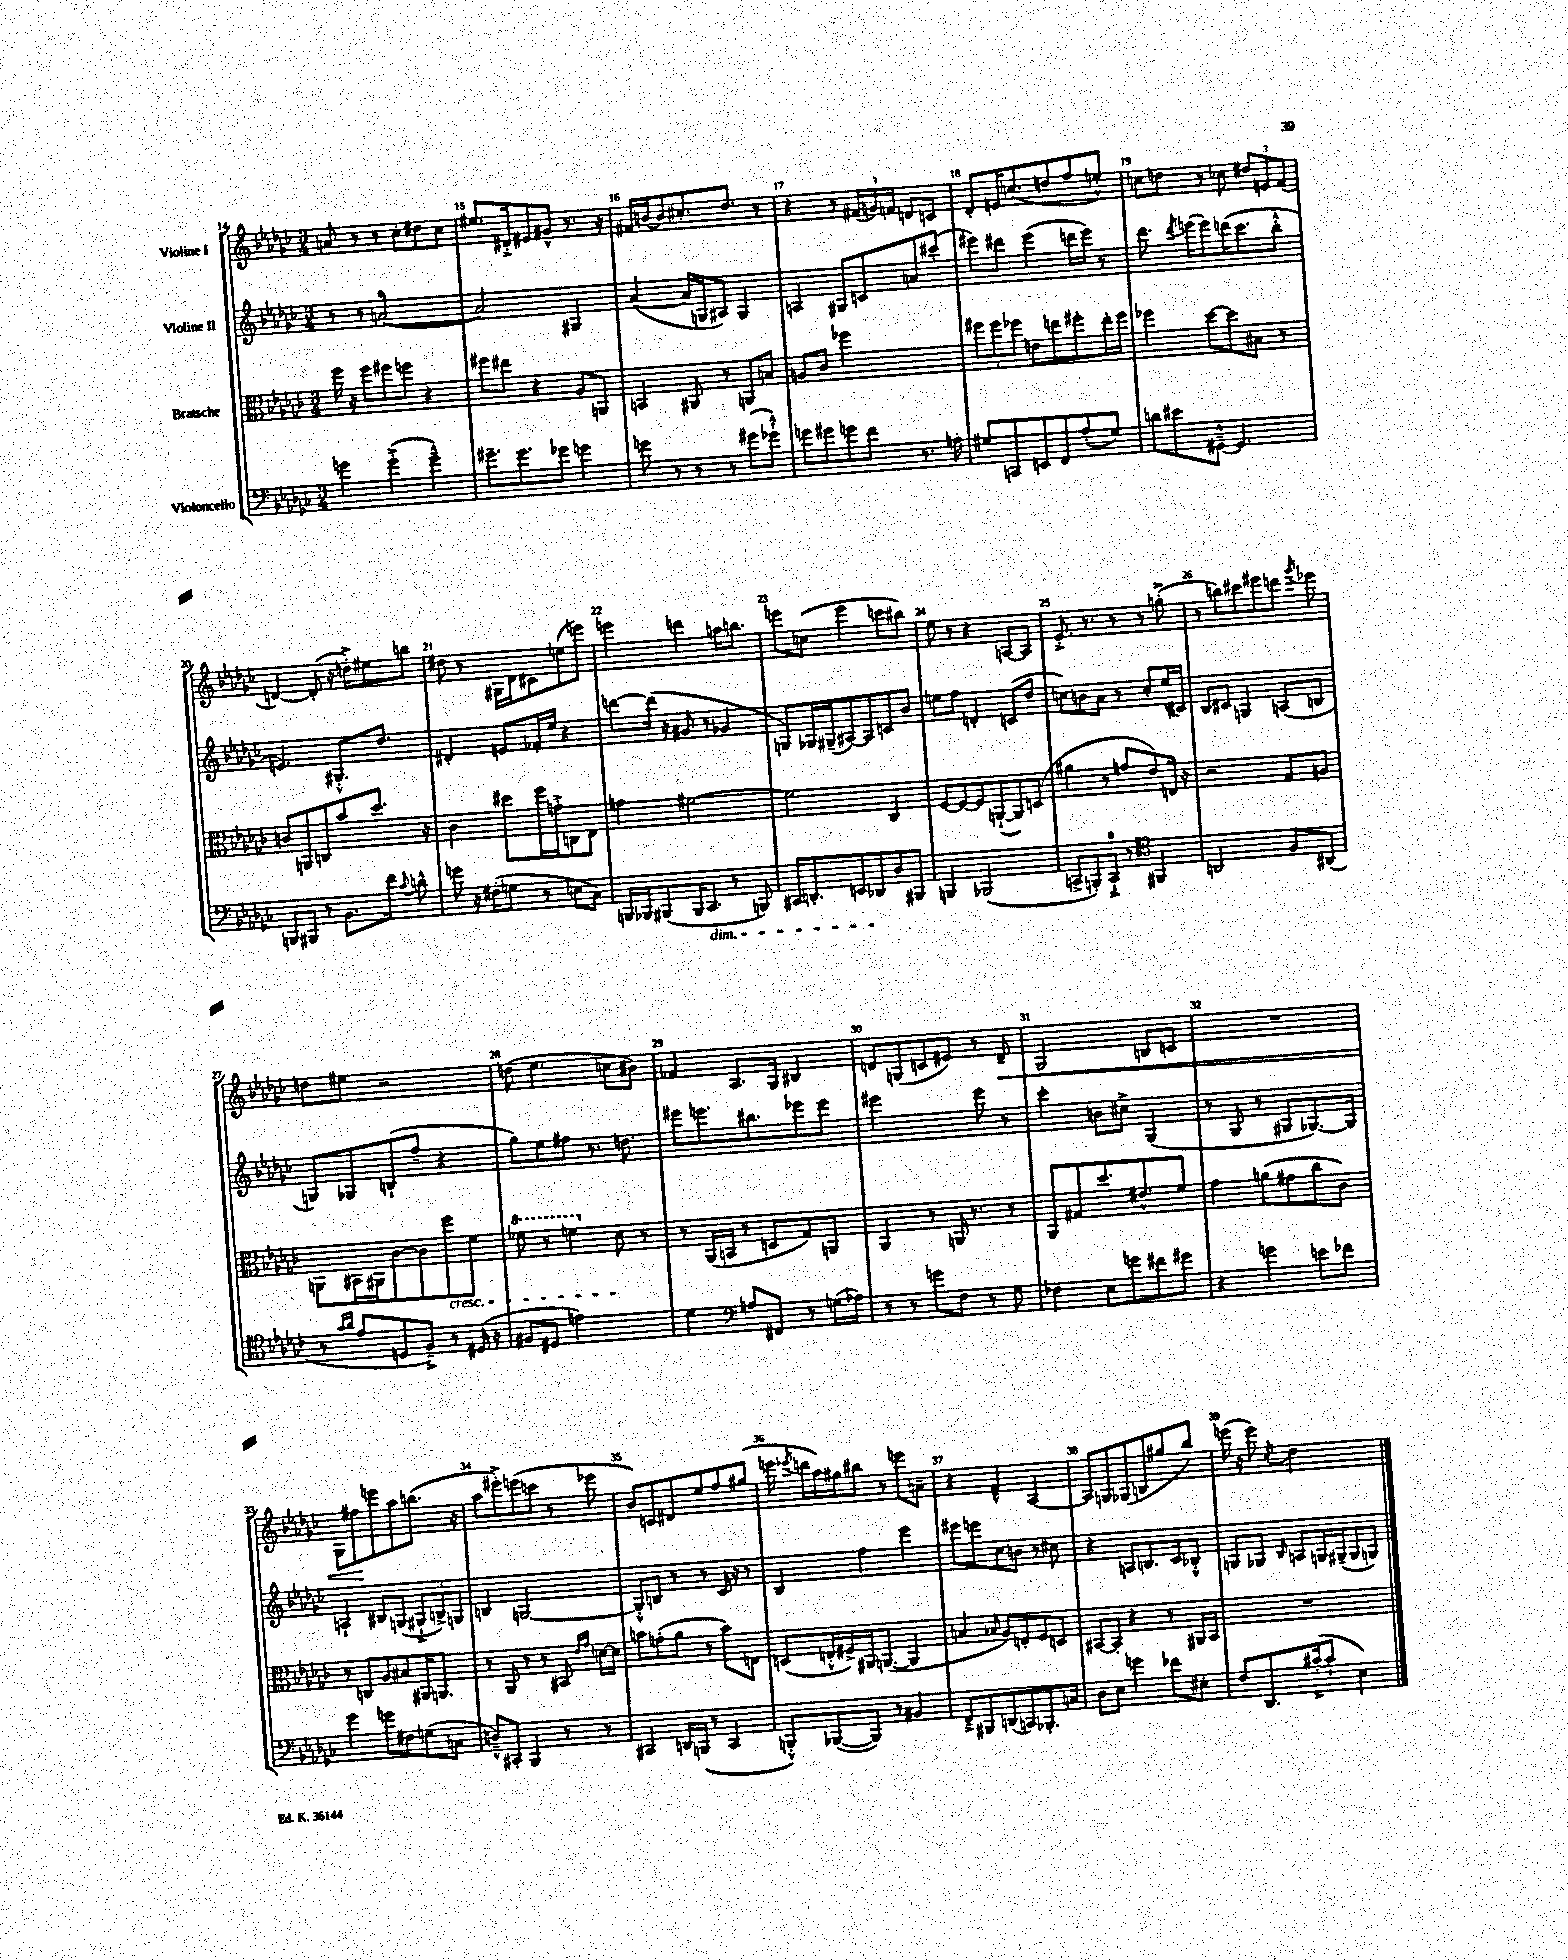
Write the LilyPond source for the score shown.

<<
\new StaffGroup <<
\new Staff = "s0" \with { instrumentName = "Violine I" } {
    \clef treble \key ges \major \numericTimeSignature \time 3/4
    \autoBeamOff a'8 r8 r8 ces''8[-. dis''8 ces''8] |
    eis''8.[ dis'16-.-> eis'8 gis'8]-^ r8. r16 |
    fis'16[ b'16~ b'8 cis''8.-. des''8.] r8 |
    r4 r8 \tuplet 3/2 { fis'16[( g'16) f'16] } d'8[ c'8] |
    des'8[-. e'16 c''8.( d''8 f''8 e''8]-.-^) |
    c''8[ d''8] r8 ces''8 \tuplet 3/2 { dis''8[ e'8 f'8]( } |
    d'4~) d'8-.( r16 d''16[-.->) eis''8 b''8] |
    dis''8 r8 gis16[ des'16 cis'8 e''8( e'''8]) |
    e'''4 d'''4 a''16[ b''8.] |
    e'''8[ c''8]( e'''4 c'''8[ bis''8]) |
    ees''8 r8 r4 a8[~ a8] |
    ees'8.-.-> r8. r8 r8 g''8-.->( |
    r8 b''8[) cis'''8 eis'''8 d'''8] \acciaccatura { ges'''8 } ees'''8 |
    d''8[ eis''8] r2 |
    d''8( ees''4. c''8[ bis'8]) |
    fes'4 aes8.[ ges16] bis4 |
    d'8[ g8( c'8 eis'8]) r8 d'8--\< |
    ges2 b8[ c'8] |
    R2. |
    ges8[ fis''8\! e'''8 aes''8 b''8.]( r16 |
    aes''8[ eis'''8-.->) e'''8( c'''8] r8 ees'''8 |
    bes'8[) c'8 dis'8 ees''8 f''8 gis''8]( |
    e'''16 \acciaccatura { ees'''8 } d'''16[ aes''16) gis''16 bis''8] r8 e'''8[ a'8]-- |
    r4 f'4---^ aes4~ |
    aes8[ g8 ges8( b8 gis''8 bes''8]) |
    e'''16( r16 e'''8) \acciaccatura { ces''8 } des''2 \bar "|." |
}
\new Staff = "s1" \with { instrumentName = "Violine II" } {
    \clef treble \key ges \major \numericTimeSignature \time 3/4
    \autoBeamOff r8 r8 a'2-0~( |
    a'2) gis4 |
    aes'4~( aes'16[ g16 ais8]) g4 |
    a4 gis8[ c'8 a'8 cis'''8]-.( |
    eis'''8[) dis'''8] eis'''4( d'''16[ eis'''16]) r8 |
    des'''8. \acciaccatura { des'''8 } e'''16[( e'''8) d'''16( ces'''8. bes''8]-.-^ |
    e'4.) gis8.[-.-^ des''8.] |
    dis'4-. e'8[ fes'16-. ees''16] r4 |
    d'''8[~ d'''16]( r16 gis'8 r8 ges'4 |
    g8[) ges16 gis16--( ais8~) ais8 c'8 bes'8] |
    e''8[ f''8] d'4-. c'8[( des''8] |
    c''8[) b'8 aes'8] r8 c''8[-. ees''16( cis'16]) |
    bes8[ cis'8] g4 a8[( b8] |
    g8[) ges8 b8-!( f''8]-- r4 |
    ges''8[) ees''8 fis''8] r8. d''8. |
    eis'''8[ e'''8. bis''8. ees'''8 ees'''8] |
    eis'''2 eis'''8 r8 |
    ces'''4-. b'8[ cis''8]-> ges4( |
    r8 ges8 r8 gis8[ ges8.~) ges16] |
    a4-! bis8[ g8]( \tuplet 3/2 { gis8[-!-> b8->) g8] } |
    b4 g2~ |
    g8[-.-^ b8] r8 r8 ces'16 r16 r8 |
    bes4 f''4 ees'''4 |
    eis'''8[ e'''8 ces''8 b'8] r8 cis''8 |
    r4 a8[ b8. ces'16 bes8]-.-^ |
    g8[ ges8] \grace { bes16 } a8[ g16 gis16--( gis8 g8]) \bar "|." |
}
\new Staff = "s2" \with { instrumentName = "Bratsche" } {
    \clef alto \key ges \major \numericTimeSignature \time 3/4
    \autoBeamOff f''16 r16 f''8[ fis''8 f''8] r4 |
    fis''8[ eis''8] r4 aes8[ a,8] |
    b,4 ais,8 r8 a,8[ b8] |
    a8[ ces'8] fes''2 |
    \tuplet 3/2 { fis''8[ fis''8 fes''8] } e'8[ e''8 fis''8-. e''16-. fis''16] |
    fes''4 des''8[~ des''8 bis8] r8 |
    c'8[ a,8 c8 bes'8 des''8.] r16 |
    ces'4 dis''8[ f''16 g'16-.-> c8 ees8] |
    g'4 fis'2~ |
    fis'2 ces4 |
    f8[~ f8~ f8 a,8~-!( a,8) d8]( |
    ais'4 r8 g'8[ ees'8) e16] r16 |
    r2 ges8[ a8] |
    a,8[ bis,16 ais,16 ces'8~ ces'8 f''8\cresc f'8] |
    \ottava #1 fes''8 r8 f''4 \ottava #0 des'8\! r8 |
    r8 aes,16[( b,16] r8 d8[ ges8) a,8] |
    aes,4 r8 a,16 r8. r8 |
    aes,8[ gis8 des''8. eis'8.-^ f'8] |
    ges'4 a'8[( gis'8 ces''8 ces'8]) |
    r8 c8[ aes8 bis8 ais,16 a,8.] |
    r8 aes,8 r8 r8 bis,8 \grace { ees'16[ ges'16] } d'16[~ d'16] |
    b'8[ g'8-.( aes'8] r8 b'8[) e8] |
    d8[( e16-.-^ fis16->) ais,16 a,8.]~( a,4 |
    b4 \grace { bes16 } aes8[) e8-. f8 d8] |
    bis,8[~ bis,8]-. r4 r8 ais,16[ bis,16] |
    R2. \bar "|." |
}
\new Staff = "s3" \with { instrumentName = "Violoncello" } {
    \clef bass \key ges \major \numericTimeSignature \time 3/4
    \autoBeamOff g'4 g'4-.->( g'4---^) |
    gis'8.[-- gis'8. ges'8] g'4 |
    g'8 r8 r8 r8 gis'8[( ges'8]-!-^) |
    g'8[ gis'8 g'8 f'8] r8. a16-. |
    gis8[ c,8 e,8 f,8 aes8-.( gis8]) |
    d'8[ eis'8 gis,8]~---^ gis,4. |
    b,,8[ bis,,8] r8 bes,8.[ f'16] \appoggiatura { ces'8 } d'8-^ |
    g'8 r16 fis16[-.( g8] r8 e8[ ces8]) |
    b,,16[ bes,,16 bis,,8( bis,,16 ces,8.]\dim r8 b,,8) |
    cis,16[ d,8.-. e,8 des,8\! des8 bis,,8] |
    b,,4 bes,,2( |
    c,8[-> b,,8-.) c,8]-0-!-> r8 \clef tenor fis,4 |
    a,2 f8[ ais,8]( |
    r8 \grace { ges'16[ aes'16] } ees'8[ d8 f8]--->) r8 dis16( r16 |
    fis8[ dis8] e'2) |
    des'4 \clef bass a8[ fis,8] r8 g16[( aes16]) |
    r8 r8 g'8[ f8] r8 ges8 |
    fes4 ees8[ g'8 fis'8 gis'8] |
    r4 g'4 e'8[ fes'8] |
    ges'4 g'8[ fis8 g8( c8] |
    d8[---^) cis,8]-. bes,,4 r8 r8 |
    cis,4 d,16[ b,,16]( r8 cis,4 |
    b,,8[-.-^) bes,,8~( bes,,8]) r8 bis,4 |
    f,8[---> bis,,8 d,8( c,8) bes,,8.-. c16] |
    des8[ ees8] g'4 fes'8[ eis8]-. |
    f8[ des,8. cis'16~-.->( cis'8]-! ees4) \bar "|." |
}
>>
>>
\layout { \context { \Score currentBarNumber = #14 \override BarNumber.break-visibility = ##(#f #t #t) barNumberVisibility = #all-bar-numbers-visible } }
